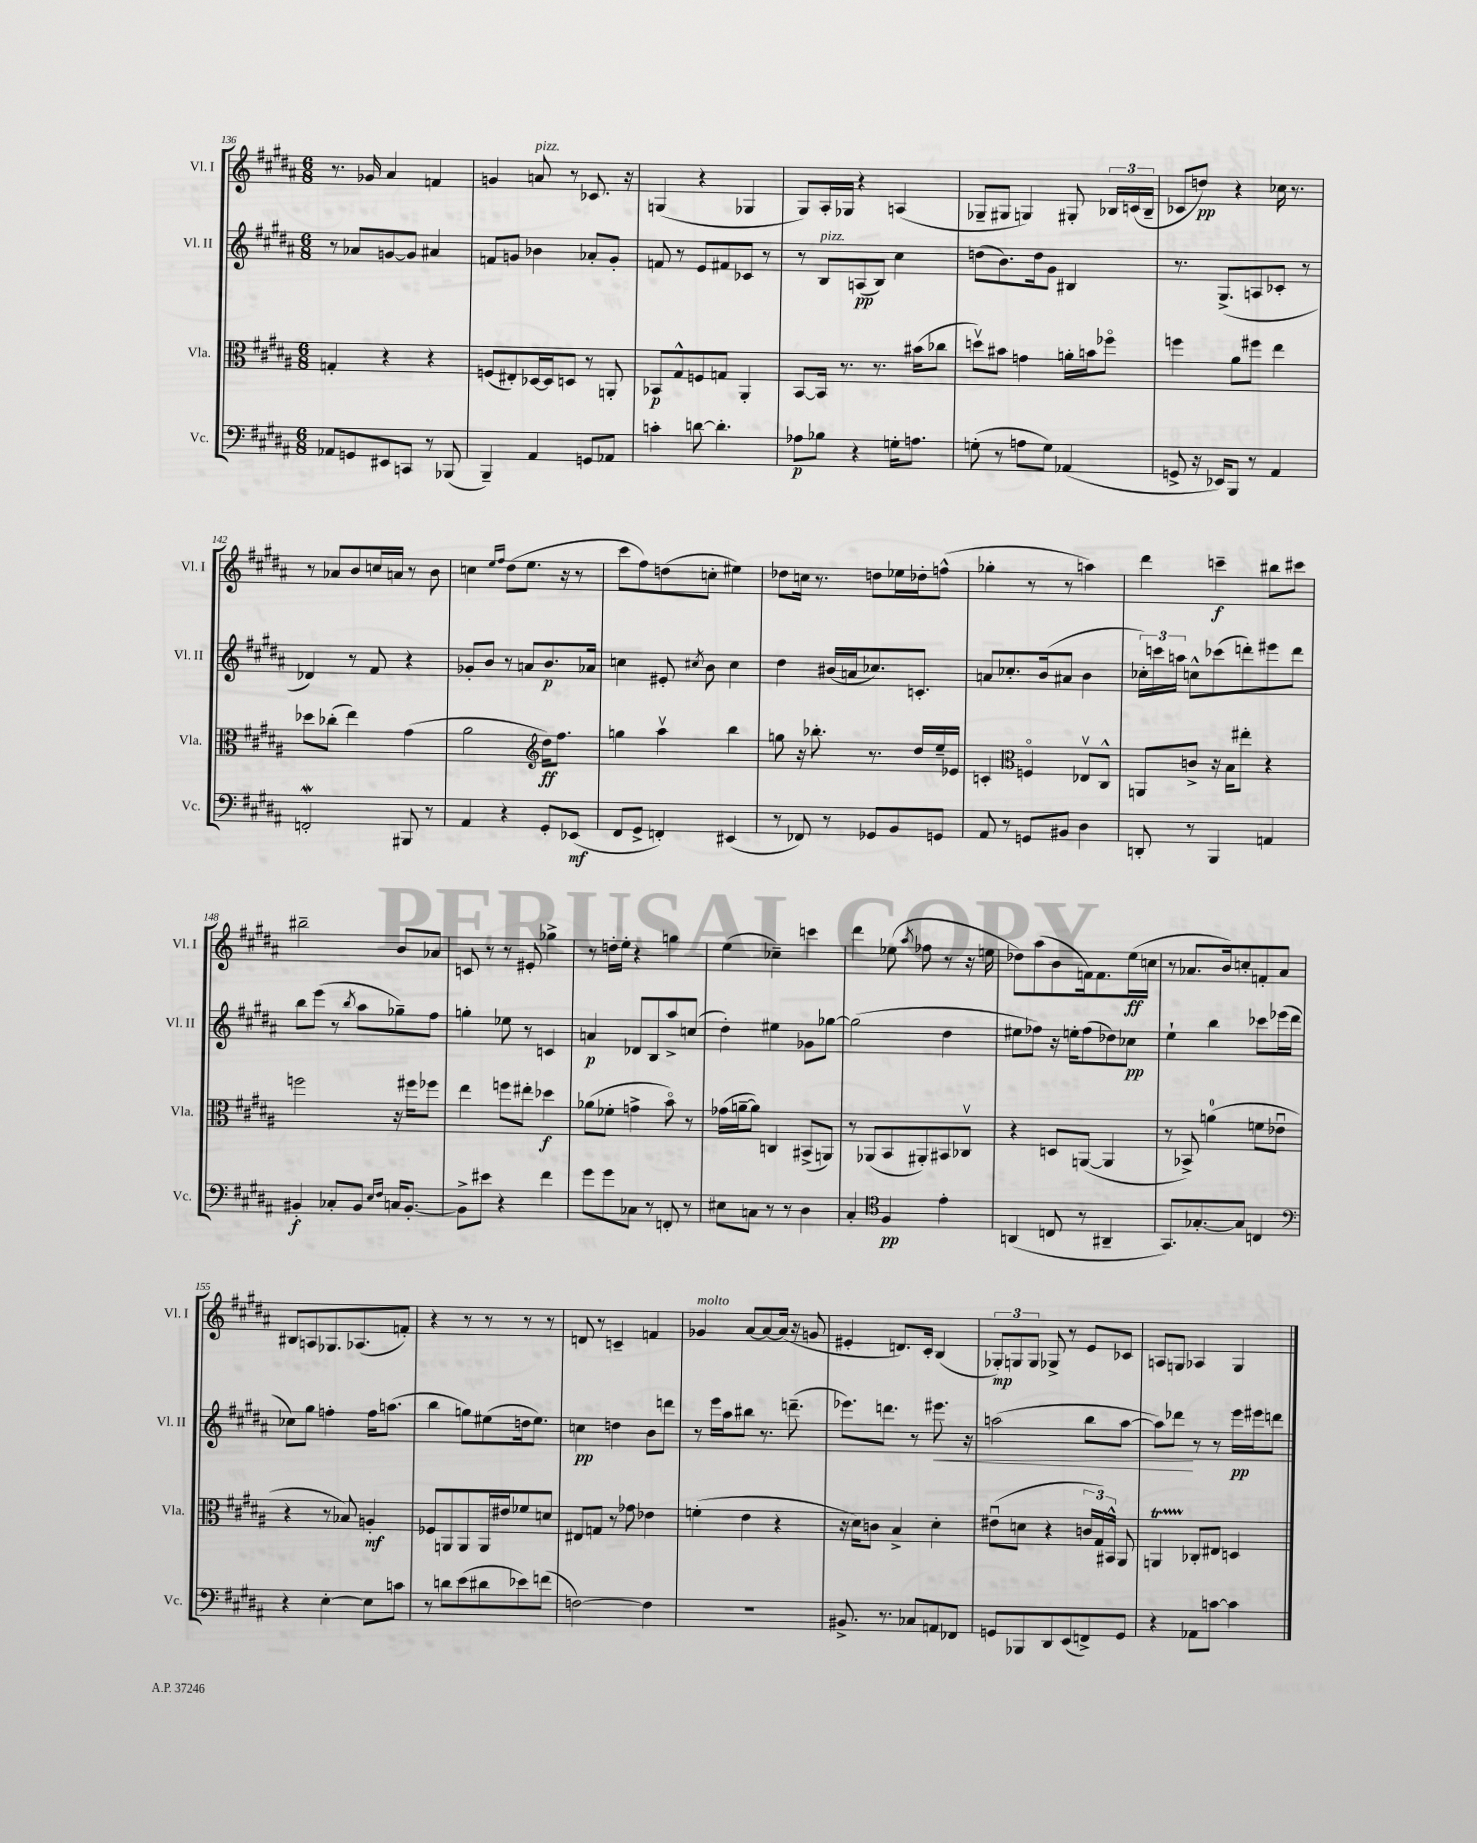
<<
\new StaffGroup <<
\new Staff = "s0" \with { instrumentName = "Vl. I" shortInstrumentName = "Vl. I" } {
    \clef treble \key b \major \numericTimeSignature \time 6/8
    \autoBeamOff r8. ges'16 ais'4 f'4 |
    g'4 a'8^\markup { \italic "pizz." } r8 ces'8. r16 |
    g4( r4 ges4 |
    gis8[) ais16-. ges16] r4 a4( |
    ges8[-- gis8] g4) gis8-. \tuplet 3/2 { bes16[ c'16( bes16]-- } |
    ces'8[ d''8]\pp) r4 ces''16 r8. |
    r8 aes'8[ b'8 c''16 a'16] r8 b'8 |
    c''4 \grace { e''16[ fis''16] } dis''8[( e''8.] r16 r8 |
    cis'''8[ fis''8) d''8( c''8]-. eis''4) |
    des''8[ c''16] r8. d''8[ ees''16 des''16-. f''8]-^( |
    ges''4-. r8 r8 a''4) |
    dis'''4 c'''4--\f bis''8[ cis'''8] |
    bis''2-- b'8[ aes'8] |
    c'8 r8 r8 eis'8-. ges''4-> |
    r8 d''16[-. e''16]-. r4 g''4 |
    e''4( ces''4--) c'''4 |
    dis'''4 ees''8( \acciaccatura { ais''8 } fes''8 r8 r16 e''16 |
    des''8[) ais''8( b'8 f'16) f'8. e''16\ff( c''16] |
    r8 aes'8.[ b'16) c''8-. f'8-. aes'8] |
    bis8[ a8 ges8. aes8.( f'8]-.) |
    r4 r8 r8 r8 r8 |
    d'8 r8 c'4-- f'4 |
    ges'4^\markup { \italic "molto" } ais'8[~ ais'8~ ais'16]( r16 g'8 |
    eis'4-. d'8.[) cis'16]-. b4( |
    \tuplet 3/2 { ges8[-.\mp) g8 g8] } ges8-> r8 e'8[ ces'8] |
    a8[ g8] aes4 g4 \bar "|." |
}
\new Staff = "s1" \with { instrumentName = "Vl. II" shortInstrumentName = "Vl. II" } {
    \clef treble \key b \major \numericTimeSignature \time 6/8
    \autoBeamOff r8 aes'8[ g'8~ g'8] ais'4 |
    f'8[ g'8] bes'4 aes'8[-. g'8]-. |
    f'8 r8 e'8[ fis'8 ces'8] r8 |
    r8 b8[^\markup { \italic "pizz." } a8\pp( b8]) cis''4 |
    d''8[( b'8.) d''16 gis'8] bis4 |
    r8. gis8.[->( a8 ces'8]-. r8 |
    des'4) r8 fis'8 r4 |
    ges'8[-. b'8] r8 a'8[ b'8.\p aes'16] |
    c''4 eis'8-. \acciaccatura { cis''8 } b'8 cis''4 |
    dis''4 bis'16[( a'16 ces''8.) c'8.]-. |
    a'8[ ces''8.-. b'16( ais'8] b'4 |
    \tuplet 3/2 { ces''16[-.) c'''16 a''16] } c''8[-^ ces'''8( d'''8-.) eis'''8 d'''8] |
    b''8[ e'''8]( r8 \acciaccatura { b''8 } ais''8[ ges''8--) fis''8] |
    g''4-. ees''8 r8 c'4 |
    a'4\p des'8[ b8 ais''8-> c''8]( |
    dis''4-.) eis''4 ges'8[ ges''8]~ |
    ges''2( dis''4 |
    eis''8[ fes''8]) r16 e''16[-. fes''8( des''8) ces''8]\pp |
    e''4-! b''4 ces'''8[ ees'''16( dis'''16] |
    ces''8[) gis''8] f''4-. f''16[ a''8.]( |
    b''4 g''8[) eis''8( d''16 eis''8.]) |
    c''4\pp d''4 b'8[ d'''8] |
    r8 e'''16[ ais''16 bis''8] r8. d'''8.--( |
    ees'''8.[) d'''8.] r8 eis'''8.\< r16 |
    a''2( b''8[ a''8]~ |
    a''8[) des'''8]\! r8 r8 e'''16[\pp eis'''16 d'''8] \bar "|." |
}
\new Staff = "s2" \with { instrumentName = "Vla." shortInstrumentName = "Vla." } {
    \clef alto \key b \major \numericTimeSignature \time 6/8
    \autoBeamOff g4-. r4 r4 |
    f8[( eis8-.) des16~ des16 d8] r8 a,8-. |
    bes,8[\p gis8-^ f8 g8] ais,4-. |
    b,8[~ b,16] r8. r8. bis'16[( ces''8] |
    d''8[\upbow) bis'8] g'4 a'16[-. b'16 fes''8]\flageolet |
    f''4 ais'8[ fis''8] e''4 |
    des''8[ ces''8]-.( e''4) gis'4( |
    ais'2 \clef treble dis''16[\ff) fis''8.] |
    g''4 ais''4\upbow b''4 |
    g''8 r16 bes''8.-. r8. dis''16[ e''16-- ees'16] |
    c'4-. \clef alto f4\flageolet ees8[\upbow cis8]-^ |
    a,8[ c'8]-> r16 b16[ eis''8]-. r4 |
    f''2 r16 fis''16[ fes''8] |
    e''4 f''8[ eis''8]-. des''4\f |
    aes'8[( fes'8]-. g'4-> b'8\flageolet) r8 |
    ges'16[( a'16~-- a'8]) c4 bis,8[->( a,8]) |
    r8 aes,8[( b,8 ais,8-.) bis,8 ces8]\upbow |
    r4 d8[ a,8]~( a,4 |
    r8 bes,8->) a'4-0( f'8[ ees'8]\downbow |
    r4 r8 bes8) a4-.\mf |
    fes8[ a,8 a,8 a,16 eis'16 fes'8 d'8] |
    eis8[ g8] r8 ges'8 ees'4 |
    f'4-.( e'4 r4 |
    r16 dis'16[) c'8] b4-> dis'4-. |
    eis'8[\downbow( d'8] r4 \tuplet 3/2 { c'16[ gis16) bis,16]-^ } ais,8 |
    a,4\startTrillSpan ces8[-.\stopTrillSpan eis8] d4 \bar "|." |
}
\new Staff = "s3" \with { instrumentName = "Vc." shortInstrumentName = "Vc." } {
    \clef bass \key b \major \numericTimeSignature \time 6/8
    \autoBeamOff aes,8[ g,8 eis,8 c,8] r8 bes,,8( |
    b,,4--) ais,4 g,8[ aes,8] |
    c'4-. d'8~ d'4.-. |
    aes8[\p bes8] r4 g16[-. a8.] |
    g8-.( r8 a8[ g8]) aes,4( |
    g,8-> r16 ees,16[) b,,8] r8 ais,4 |
    f,2-.\mordent bis,,8 r8 |
    ais,4 r4 gis,8[-. ees,8]\mf( |
    fis,8[ gis,8]-> f,4-.) eis,4( |
    r8 fes,8) r8 ges,8[ b,8 g,8] |
    ais,8 r8 g,8[ bis,8] dis4 |
    d,8-. r8 b,,4 a,4 |
    bis,4-.\f ces8[-. bis,8] \grace { e16[ fis16] } c16[ bis,8.]~-. |
    bis,8[-> eis'8] r4 fis'4 |
    gis'8[ gis'8 ces8] r8 f,8-. r8 |
    eis8[ c8] r8 r8 dis4 |
    cis4-. \clef tenor fis4\pp e'4-. |
    a,4( c8 r8 ais,4-- |
    gis,8.[) ges8.~-. ges8] c4 |
    \clef bass r4 e4~-. e8[ c'8] |
    r8 d'8[ e'8( dis'8 ees'8) f'8]( |
    f2~) f4 |
    R2. |
    bis,8.-> r8. ces8[ a,8 fes,8] |
    g,8[ bes,,8 dis,8 e,8( f,8->) g,8] |
    r4 aes,8[ c'8]~ c'4 \bar "|." |
}
>>
>>
\layout { \context { \Score currentBarNumber = #136 } }
